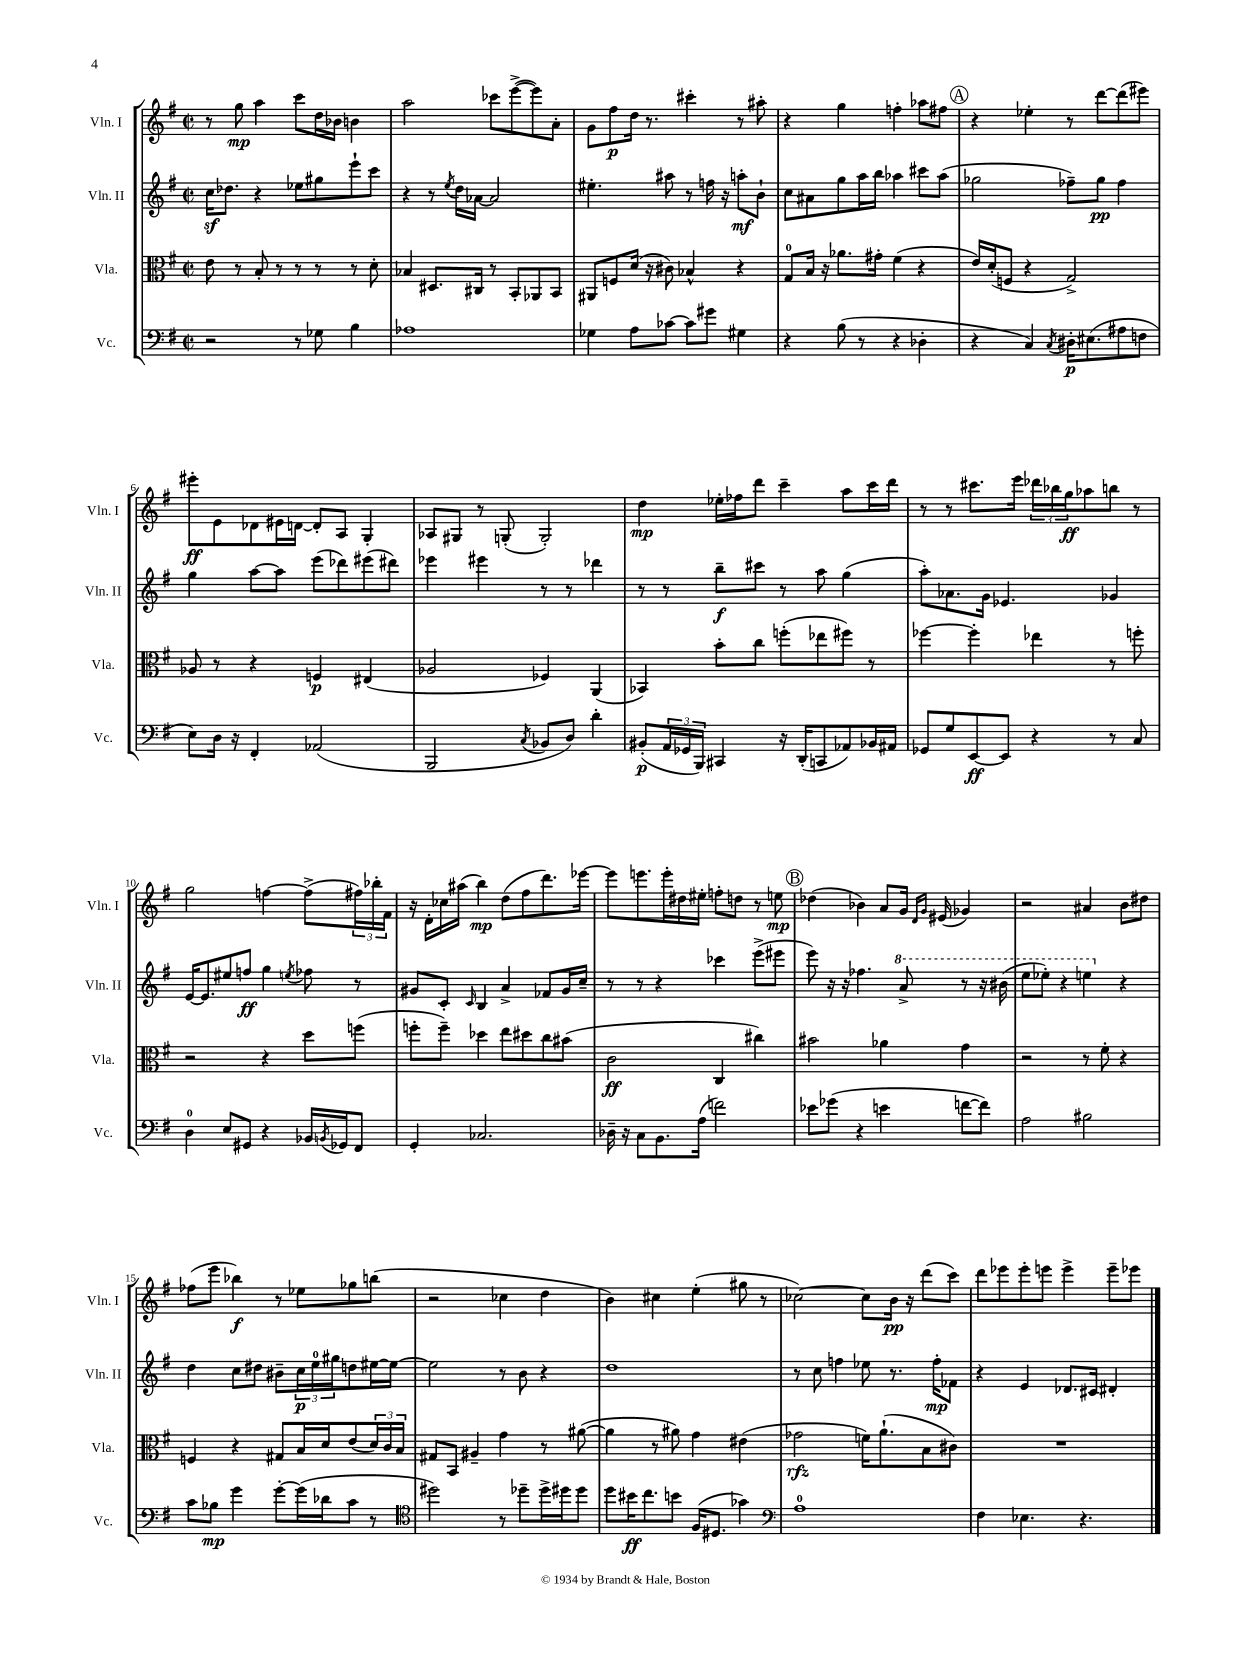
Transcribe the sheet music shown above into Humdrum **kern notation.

**kern	**dynam	**kern	**dynam	**kern	**dynam	**kern	**dynam
*part4	*part4	*part3	*part3	*part2	*part2	*part1	*part1
*staff4	*staff4	*staff3	*staff3	*staff2	*staff2	*staff1	*staff1
*I"Vc.	*	*I"Vla.	*	*I"Vln. II	*	*I"Vln. I	*
*I'Vc.	*	*I'Vla.	*	*I'Vln. II	*	*I'Vln. I	*
*clefF4	*	*clefC3	*	*clefG2	*	*clefG2	*
*k[f#]	*	*k[f#]	*	*k[f#]	*	*k[f#]	*
*M2/2	*	*M2/2	*	*M2/2	*	*M2/2	*
*met(c|)	*	*met(c|)	*	*met(c|)	*	*met(c|)	*
=1	=1	=1	=1	=1	=1	=1	=1
2r	.	8e\	.	16ccz\KL	.	8r	.
.	.	.	.	8.dd-X\J	.	.	.
.	.	8r	.	.	.	8gg\	mp
.	.	8B'/	.	4r	.	4aa\	.
.	.	8r	.	.	.	.	.
8r	.	8r	.	8ee-X\L	.	8ccc\L	.
8G-X\	.	8r	.	8gg#X\	.	16dd\L	.
.	.	.	.	.	.	16b-X\JJ	.
4B\	.	8r	.	8eee`\	.	4bn\	.
.	.	8d'\	.	8ccc\J	.	.	.
=2	=2	=2	=2	=2	=2	=2	=2
1A-X	.	4B-X/	.	4r	.	2aa\	.
.	.	8.D#X/L	.	8r	.	.	.
.	.	.	.	8qee/	.	.	.
.	.	.	.	16dd\LL	.	.	.
.	.	16C#X/Jk	.	[16a-X\JJ	.	.	.
.	.	8r	.	2a-/]	.	8ccc-X\L	.
.	.	8BB'/L	.	.	.	([8eee^\	.
.	.	8AA-X/	.	.	.	8eee\])	.
.	.	8BB/J	.	.	.	8a'\J	.
=3	=3	=3	=3	=3	=3	=3	=3
4G-X\	.	8AA#X/L	.	4.ee#X'\	.	8g\L	.
.	.	8Fn/	.	.	.	8ff#\	p
8A\L	.	(16d/Jk	.	.	.	16dd\Jk	.
.	.	16r	.	.	.	8.r	.
[8c-X\J	.	8c#X\)	.	8aa#X\	.	.	.
8c-\L]	.	4B-X^^/	.	8r	.	4ccc#X'\	.
8g#X\J	.	.	.	16ffn\	.	.	.
.	.	.	.	16r	.	.	.
4G#X\	.	4r	.	8aan'\L	mf	8r	.
.	.	.	.	8b`\J	.	8aa#X'\	.
=4	=4	=4	=4	=4	=4	=4	=4
4r	.	8G/L	.	8cc\L	.	4r	.
.	.	16B/Jk	.	8a#X\	.	.	.
.	.	16r	.	.	.	.	.
(8B\	.	8.a-X\L	.	8gg\	.	4gg\	.
8r	.	.	.	16aa\L	.	.	.
.	.	16g#X'\Jk	.	16bb\JJ	.	.	.
4r	.	(4f#\	.	4aa-X\	.	4ffn'\	.
4D-X'\	.	4r	.	8ccc#X\L	.	8aa-X\L	.
.	.	.	.	(8aa-\J	.	8ff#X\J	.
!!LO:REH:place=s1:t=A
=5	=5	=5	=5	=5	=5	=5	=5
4r	.	16e/LL)	.	2gg-X\	.	4r	.
.	.	(16d'/J	.	.	.	.	.
.	.	8Fn/J	.	.	.	.	.
4C/)	.	4r	.	.	.	4ee-X'\	.
8qC/	.	.	.	.	.	.	.
16D#X'\KL	p	2G^/)	.	8ff-X~\L)	.	8r	.
(8.E#X\	.	.	.	.	.	.	.
.	.	.	.	8gg-\J	pp	[8ddd\L	.
8A#X\	.	.	.	4ff-\	.	(8ddd\]	.
8Fn\J	.	.	.	.	.	8eee#X\J)	.
!!LO:LB:g=z
=6	=6	=6	=6	=6	=6	=6	=6
8E\L)	.	8A-X/	.	4gg\	.	8eee#X'\L	ff
16D\Jk	.	8r	.	.	.	8e\	.
16r	.	.	.	.	.	.	.
4FF#'/	.	4r	.	[8aa\L	.	8d-X\	.
.	.	.	.	8aa\J]	.	16e#X\L	.
.	.	.	.	.	.	[16dn\JJ	.
(2AA-X/	.	4Fn/	p	(8eee\L	.	8d'/L]	.
.	.	.	.	8ddd-X\)	.	8A/J	.
.	.	(4E#X/	.	(8eee#X\	.	4G'/	.
.	.	.	.	8ddd#X\J)	.	.	.
=7	=7	=7	=7	=7	=7	=7	=7
2BBB/	.	2A-X/	.	4eee-X\	.	8A-X/L	.
.	.	.	.	.	.	8G#X/J	.
.	.	.	.	4eee#X\	.	8r	.
.	.	.	.	.	.	(8Gn'/	.
8qC/	.	.	.	.	.	.	.
8BB-X/L	.	4F-X/)	.	8r	.	2G'/)	.
8D/J)	.	.	.	8r	.	.	.
4d'\	.	(4AA/	.	4ddd-X\	.	.	.
=8	=8	=8	=8	=8	=8	=8	=8
(8BB#X'/L	p	4BB-X/)	.	8r	.	4dd\	mp
24AA/L	.	.	.	8r	.	.	.
24GG-X/	.	.	.	.	.	.	.
24BBB/JJ)	.	.	.	.	.	.	.
4CC#X/	.	8b'\L	.	8bb~\L	f	16ee-X'\LL	.
.	.	.	.	.	.	16ff-X\J	.
.	.	8cc\J	.	8ccc#X\J	.	8ddd\J	.
16r	.	(8ffn'\L	.	8r	.	4ccc~\	.
(16DD'/KL	.	.	.	.	.	.	.
8CCn/	.	8ee-X\	.	8aa\	.	.	.
8AA-X/)	.	8ff#X\J)	.	(4gg\	.	8aa\L	.
16BB-X/L	.	8r	.	.	.	16ccc\L	.
16AA#X/JJ	.	.	.	.	.	16ddd\JJ	.
=9	=9	=9	=9	=9	=9	=9	=9
8GG-X/L	.	[4ff-X\	.	8aa'\L)	.	8r	.
8G/	.	.	.	8.a-X\	.	8r	.
[8EE/	ff	4ff-'\]	.	.	.	8.ccc#X\L	.
.	.	.	.	16g\Jk	.	.	.
8EE/J]	.	.	.	4.e-X/	.	.	.
.	.	.	.	.	.	16eee\Jk	.
4r	.	4ee-X\	.	.	.	24ddd-X\LL	.
.	.	.	.	.	.	24bb-X\	.
.	.	.	.	.	.	24gg\J	ff
.	.	.	.	.	.	8aa-X\	.
8r	.	8r	.	4g-X/	.	8bbn\J	.
8C/	.	8ffn'\	.	.	.	8r	.
!!LO:LB:g=z
=10	=10	=10	=10	=10	=10	=10	=10
4D\	.	2r	.	[16e/KL	.	2gg\	.
.	.	.	.	8.e/]	.	.	.
8E/L	.	.	.	8ee#X/	.	.	.
8GG#X/J	.	.	.	8ffn/J	ff	.	.
4r	.	4r	.	4gg\	.	[4ffn\	.
.	.	.	.	8qeen/	.	.	.
16BB-X/LL	.	8dd\L	.	8ff-X\	.	(8ff^\L]	.
8qBBn/	.	.	.	.	.	.	.
16GG-X/J	.	.	.	.	.	.	.
8FF#/J	.	(8ffn\J	.	8r	.	24ff#X\L)	.
.	.	.	.	.	.	24bb-X'\	.
.	.	.	.	.	.	24f#\JJ	.
=11	=11	=11	=11	=11	=11	=11	=11
4GG'/	.	8ffn'\L	.	8g#X/L	.	16r	.
.	.	.	.	.	.	16d'\LL	.
.	.	8ff~\J)	.	8c'/J	.	16cc-X\	.
.	.	.	.	.	.	(16aa#X\JJ	.
.	.	.	.	16qqc/	.	.	.
2.C-X/	.	4dd-X\	.	4B/	.	4bb\)	mp
.	.	8ee\L	.	4a^/	.	(8dd\L	.
.	.	8dd#X\	.	.	.	8ff#\	.
.	.	8cc\	.	8f-X/L	.	8.ddd\)	.
.	.	(8b#X\J	.	16g#/L	.	.	.
.	.	.	.	16cc~/JJ	.	[16eee-X\Jk	.
=12	=12	=12	=12	=12	=12	=12	=12
16D-X~\	.	2c\	ff	8r	.	8eee-\L]	.
16r	.	.	.	.	.	.	.
8C\L	.	.	.	8r	.	8.eeen\	.
8.BB\	.	.	.	4r	.	.	.
.	.	.	.	.	.	16eee'\L	.
.	.	.	.	.	.	16dd#X\	.
(16A\Jk	.	.	.	.	.	16ee#X'\JJ	.
2fn\)	.	4C/	.	4ccc-X\	.	8ffn'\L	.
.	.	.	.	.	.	8ddn\J	.
.	.	4cc#X\)	.	(8eee^\L	.	8r	.
.	.	.	.	8eee#X\J	.	8een\	mp
!!LO:REH:place=s1:t=B
=13	=13	=13	=13	=13	=13	=13	=13
8e-X\L	.	2b#X\	.	8eee\)	.	(4dd-X\	.
(8g-X\J	.	.	.	16r	.	.	.
.	.	.	.	16r	.	.	.
4r	.	.	.	4.ff-X\	.	4b-X\)	.
4en\	.	4a-X\	.	.	.	8a/L	.
*	*	*	*	*8va	*	*	*
.	.	.	.	8aa^/	.	16g/Jk	.
.	.	.	.	.	.	16qqd/LL	.
.	.	.	.	.	.	16qqg/JJ	.
.	.	.	.	.	.	(16e#X/	.
[8fn\L	.	4g\	.	8r	.	4g-X/)	.
8f\J])	.	.	.	16r	.	.	.
.	.	.	.	(16bb#X\	.	.	.
=14	=14	=14	=14	=14	=14	=14	=14
2A\	.	2r	.	8eee\L	.	2r	.
.	.	.	.	8eee-X'\J)	.	.	.
.	.	.	.	4r	.	.	.
2B#X\	.	8r	.	4eeen\	.	4a#X/	.
.	.	8f#'\	.	.	.	.	.
*	*	*	*	*X8va	*	*	*
.	.	4r	.	4r	.	8b\L	.
.	.	.	.	.	.	8dd#X\J	.
!!LO:LB:g=z
=15	=15	=15	=15	=15	=15	=15	=15
8c\L	.	4Fn/	.	4dd\	.	(8ff-X\L	.
8B-X\J	mp	.	.	.	.	8eee\J	.
4g\	.	4r	.	8cc\L	.	4bb-X\)	f
.	.	.	.	8dd#X\J	.	.	.
[8g'\L	.	8G#X/L	.	8b#X~\L	.	8r	.
(16g\L]	.	16B/L	.	24cc\L	p	8ee-X\L	.
.	.	.	.	24ee\	.	.	.
16d-X\J	.	16d/J	.	.	.	.	.
.	.	.	.	24gg#X\J	.	.	.
8c\J	.	(8e/	.	8ddn\	.	8gg-X\	.
8r	.	24d/L)	.	[16ee#X\L	.	(8bbn\J	.
.	.	24c/	.	.	.	.	.
.	.	.	.	16ee#\JJ_	.	.	.
.	.	24B/JJ	.	.	.	.	.
=16	=16	=16	=16	=16	=16	=16	=16
*clefC4	*	*	*	*	*	*	*
2dd#X\)	.	8G#X/L	.	2ee#\]	.	2r	.
.	.	8BB/J	.	.	.	.	.
.	.	4A#X~/	.	.	.	.	.
8r	.	4g\	.	8r	.	4cc-X\	.
8dd-X~\L	.	.	.	8b\	.	.	.
16dd-^\L	.	8r	.	4r	.	4dd\	.
16dd#X\J	.	.	.	.	.	.	.
8dd#\J	.	([8a#X\	.	.	.	.	.
=17	=17	=17	=17	=17	=17	=17	=17
8dd\L	.	4a#\]	.	1dd	.	4b\)	.
16b#X\K	ff	.	.	.	.	.	.
8.cc\	.	.	.	.	.	.	.
.	.	8r	.	.	.	4cc#X\	.
8bn\J	.	8a#X\)	.	.	.	.	.
(16F#/KL	.	4g\	.	.	.	(4ee'\	.
8.D#X/J	.	.	.	.	.	.	.
4g-X\)	.	(4e#X\	.	.	.	8gg#X\	.
.	.	.	.	.	.	8r	.
=18	=18	=18	=18	=18	=18	=18	=18
*clefF4	*	*	*	*	*	*	*
1A	.	2g-X\	rfz	8r	.	[2cc-X\)	.
.	.	.	.	8cc\	.	.	.
.	.	.	.	4ffn\	.	.	.
.	.	16fn\KL)	.	8ee-X\	.	8cc-\L]	.
.	.	(8.a`\	.	.	.	.	.
.	.	.	.	8.r	.	16b\Jk	pp
.	.	.	.	.	.	16r	.
.	.	8B\	.	.	.	(8ddd\L	.
.	.	.	.	16ff'\KL	mp	.	.
.	.	8c#X\J)	.	8f-X\J	.	8ccc\J)	.
=19	=19	=19	=19	=19	=19	=19	=19
4F#\	.	1r	.	4r	.	8ddd\L	.
.	.	.	.	.	.	8eee-X\	.
4.E-X\	.	.	.	4e/	.	8eee-'\	.
.	.	.	.	.	.	8eeen\J	.
.	.	.	.	8.d-X/L	.	4eee^\	.
4.r	.	.	.	.	.	.	.
.	.	.	.	16c#X/Jk	.	.	.
.	.	.	.	4d#X'/	.	8eee~\L	.
.	.	.	.	.	.	8eee-X\J	.
==	==	==	==	==	==	==	==
*-	*-	*-	*-	*-	*-	*-	*-
